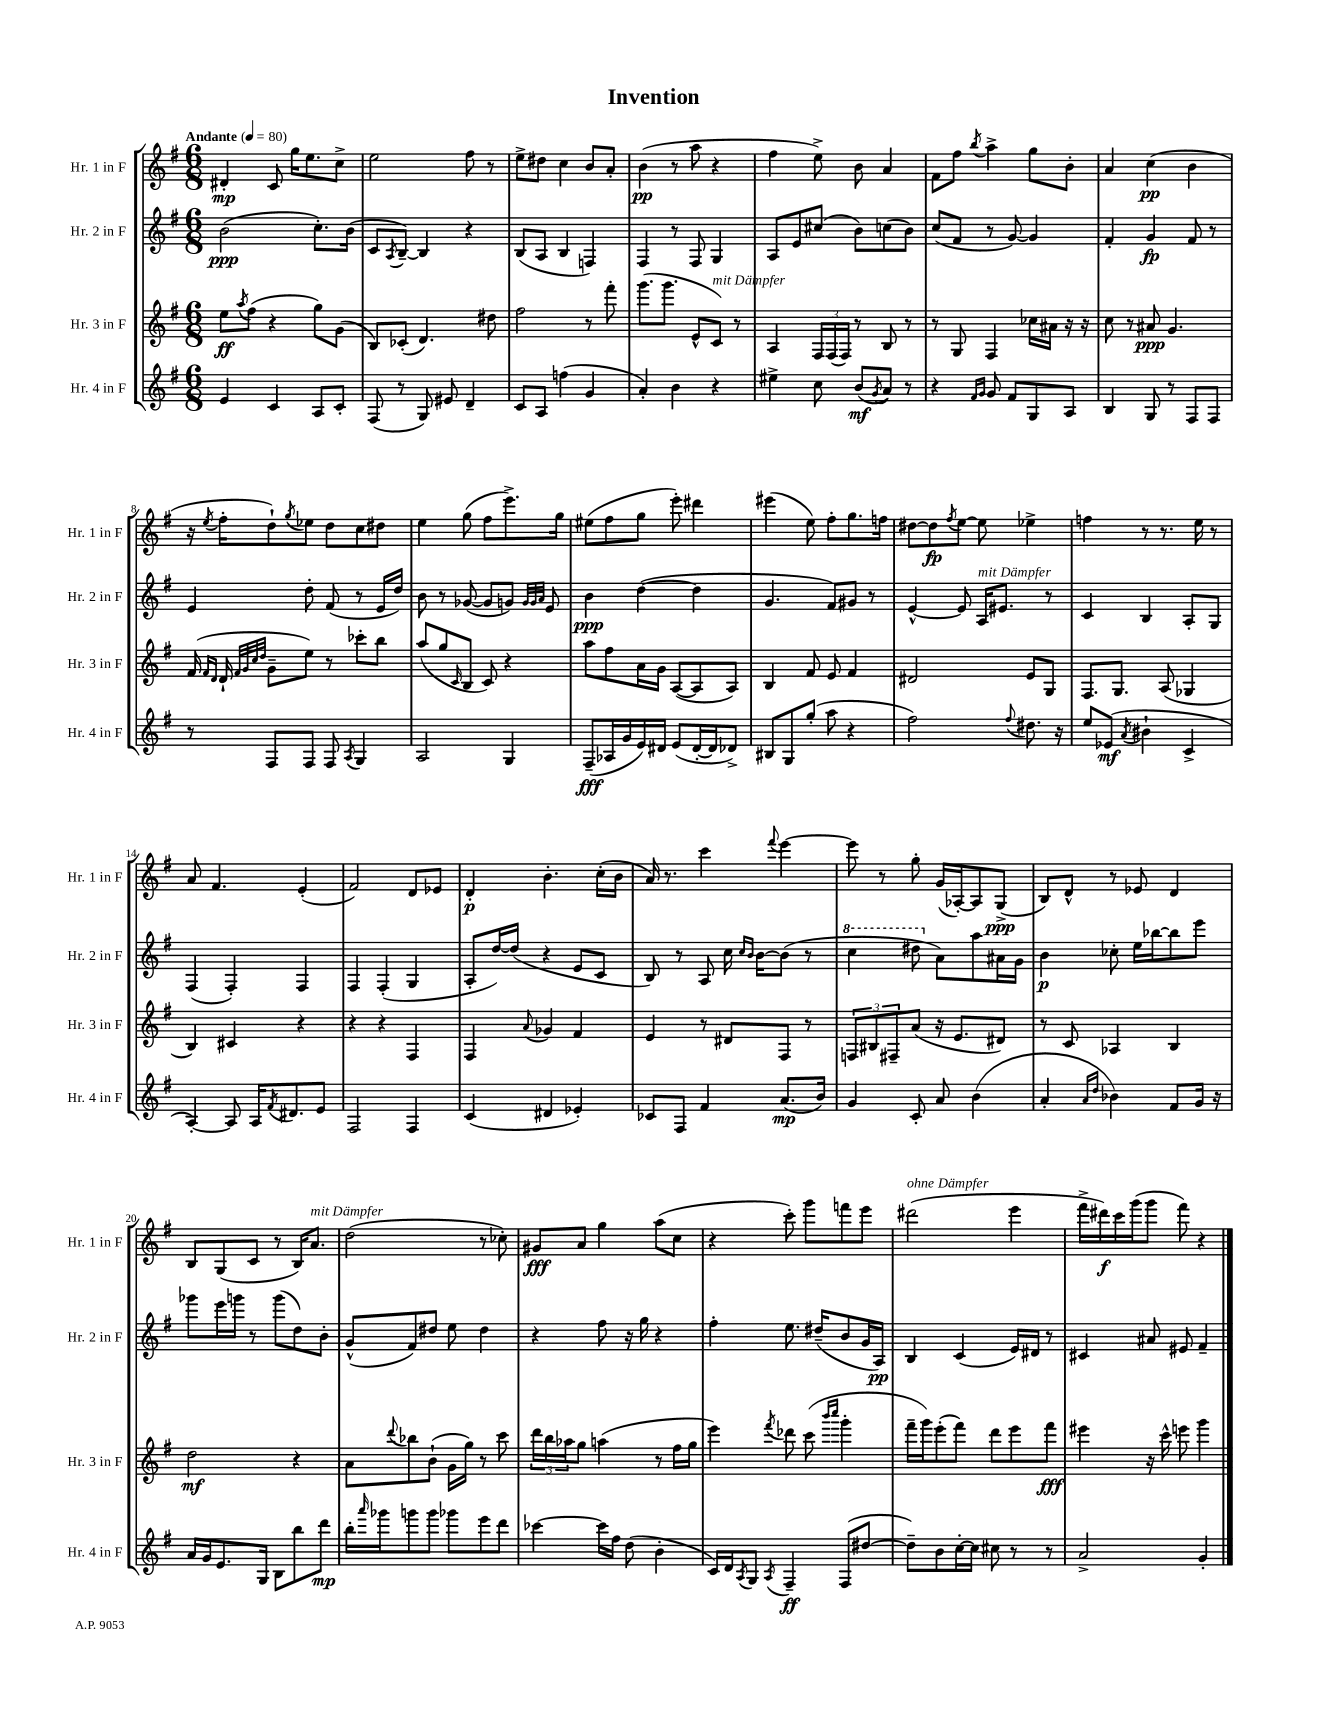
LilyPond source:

\header { title = "Invention" }
<<
\new StaffGroup <<
\new Staff = "s0" \with { instrumentName = "Hr. 1 in F" shortInstrumentName = "Hr. 1 in F" } {
    \clef treble \key g \major \numericTimeSignature \time 6/8 \tempo "Andante" 4 = 80
    dis'4-.\mp c'8 g''16 e''8. c''8-> |
    e''2 fis''8 r8 |
    e''8-> dis''8 c''4 b'8 a'8-. |
    b'4\pp( r8 a''8 r4 |
    fis''4 e''8->) b'8 a'4 |
    fis'8 fis''8 \acciaccatura { b''8 } a''4-> g''8 b'8-. |
    a'4 c''4\pp( b'4 |
    r16 \acciaccatura { e''8 } fis''16-. d''8-!) \acciaccatura { g''8 } ees''8 d''8 c''8 dis''8 |
    e''4 g''8( fis''8 e'''8.->) g''16 |
    eis''8( fis''8 g''8 e'''8-.) dis'''4 |
    eis'''4( e''8) fis''8-. g''8. f''16 |
    dis''8~ dis''8\fp \acciaccatura { fis''8 } e''8~ e''8 ees''4-> |
    f''4 r8 r8. e''16 r8 |
    a'8 fis'4. e'4-.( |
    fis'2) d'8 ees'8 |
    d'4-.\p b'4.-. c''16-.( b'16 |
    a'16) r8. c'''4 \appoggiatura { fis'''8 } e'''4~ |
    e'''8 r8 g''8-. g'16( aes16~-.) aes8 g8->\ppp( |
    b8) d'8-^ r8 ees'8 d'4 |
    b8 g8( c'8 r8 b16) a'8.^\markup { \italic "mit Dämpfer" } |
    d''2( r8 ces''8-.) |
    gis'8\fff a'8 g''4 a''8( c''8 |
    r4 c'''8-.) g'''8 f'''8 e'''8 |
    dis'''2^\markup { \italic "ohne Dämpfer" }( e'''4 |
    fis'''16-> dis'''16\f) c'''16 g'''16( g'''8 fis'''8) r4 \bar "|." |
}
\new Staff = "s1" \with { instrumentName = "Hr. 2 in F" shortInstrumentName = "Hr. 2 in F" } {
    \clef treble \key g \major \numericTimeSignature \time 6/8
    b'2\ppp( c''8.-.) b'16( |
    c'8 \acciaccatura { a8 } b8~--) b4 r4 |
    b8( a8 b4 f4) |
    fis4 r8 fis8 g4 |
    a8 e'8 cis''8( b'8) c''8( b'8) |
    c''8( fis'8 r8 g'8~) g'4 |
    fis'4-. g'4\fp fis'8 r8 |
    e'4 d''8-. fis'8( r8 e'16 d''16) |
    b'8 r8 ges'8~( ges'8 g'8) \grace { g'32 g'32 a'32 } e'8 |
    b'4\ppp d''4~( d''4 |
    g'4. fis'8) gis'8 r8 |
    e'4~-^ e'8 a16^\markup { \italic "mit Dämpfer" } eis'8. r8 |
    c'4 b4 a8-. g8 |
    fis4( fis4-.) fis4 |
    fis4 fis4-.( g4 |
    a8-. d''16~) d''16( r4 e'8 c'8 |
    b8) r8 a8 c''16 \grace { c''16 b'16 } b'16~ b'8( r8 |
    \ottava #1 c'''4 dis'''8 \ottava #0 a'8) a''8 ais'16 g'16 |
    b'4\p ces''8-. e''16 bes''16~ bes''8 e'''8 |
    ges'''8 e'''16 g'''16 r8 g'''8( d''8) b'8-. |
    g'8-^( fis'8) dis''8 e''8 dis''4 |
    r4 fis''8 r16 g''16 r4 |
    fis''4-. e''8. dis''16--( b'8 g'16 a16\pp) |
    b4 c'4( e'16) dis'16 r8 |
    cis'4 ais'8 eis'8 fis'4-- \bar "|." |
}
\new Staff = "s2" \with { instrumentName = "Hr. 3 in F" shortInstrumentName = "Hr. 3 in F" } {
    \clef treble \key g \major \numericTimeSignature \time 6/8
    e''8\ff \acciaccatura { a''8 } fis''8( r4 g''8) g'8( |
    b8) ces'8-.( d'4.) dis''8 |
    fis''2 r8 fis'''8-. |
    g'''8.( g'''8. e'8-^ c'8^\markup { \italic "mit Dämpfer" }) r8 |
    a4 \tuplet 3/2 { fis16 fis16( fis16) } r8 b8 r8 |
    r8 g8 fis4 ces''16 ais'16 r16 r16 |
    c''8 r8 ais'8\ppp g'4. |
    fis'16( \grace { fis'16 d'16 } d'16-! \grace { fis'32 g'32 c''32 d''32 } g'8-- e''8) r8 ces'''8-. b''8 |
    a''8( g''8 \grace { c'16 } b8 c'8) r4 |
    a''8 fis''8 a'16 g'16 a8~( a8 a8) |
    b4 fis'8 e'8 fis'4 |
    dis'2 e'8 g8 |
    fis8. g8. a8( ges4 |
    b4) cis'4 r4 |
    r4 r4 fis4 |
    fis4 \appoggiatura { a'8 } ges'4 fis'4 |
    e'4 r8 dis'8 fis8 r8 |
    \tuplet 3/2 { f8 bis8 fis8-- } a'8( r16 e'8. dis'8) |
    r8 c'8 aes4 b4 |
    d''2\mf r4 |
    a'8 \appoggiatura { d'''8 } bes''8 b'8-!( g'16 g''16) r8 c'''8 |
    \tuplet 3/2 { d'''16 b''16 aes''16 } g''8 a''4( r8 fis''16 g''16 |
    e'''4) \acciaccatura { fis'''8 } des'''8 c'''8( \grace { b'''16 c''''16 } g'''4-. |
    fis'''16-- g'''16) e'''8-.( fis'''8) d'''8 e'''8 fis'''8\fff |
    eis'''4 r16 c'''16-^ e'''8 g'''4 \bar "|." |
}
\new Staff = "s3" \with { instrumentName = "Hr. 4 in F" shortInstrumentName = "Hr. 4 in F" } {
    \clef treble \key g \major \numericTimeSignature \time 6/8
    e'4 c'4 a8 c'8-. |
    fis8( r8 g8) eis'8 d'4-- |
    c'8 a8 f''4( g'4 |
    a'4-.) b'4 r4 |
    eis''4-> c''8 b'8\mf( \acciaccatura { g'8 } a'8) r8 |
    r4 \grace { fis'16 g'16 } g'8 fis'8 g8 a8 |
    b4 g8 r8 fis8 fis8 |
    r8 fis8 fis8 fis8 \acciaccatura { a8 } g4 |
    a2 g4 |
    fis8--\fff( aes16 g'16 e'16) dis'16 e'8( dis'16~-. dis'16 des'8->) |
    bis8 g8 g''8-.( a''8 r4 |
    fis''2) \appoggiatura { fis''8 } dis''8. r16 |
    e''8 ees'8\mf( \acciaccatura { a'8 } bis'4-! c'4-> |
    a4~-.) a8 a16 \acciaccatura { fis'8 } dis'8. e'8 |
    fis2 fis4 |
    c'4( dis'4 ees'4-.) |
    ces'8 fis8 fis'4 a'8.\mp( b'16) |
    g'4 c'8-. a'8 b'4( |
    a'4-. \grace { a'16 d''16 } bes'4) fis'8 g'16 r16 |
    a'16 g'16 e'8. g16 b8 b''8 d'''8\mp |
    b''16-. \grace { a'''16 } ges'''16 g'''8 g'''8 ges'''8 e'''8 d'''8 |
    ces'''4~ ces'''16 fis''16 d''8( b'4-. |
    c'16) d'16 \acciaccatura { a8 } g8 \acciaccatura { a8 } fis4--\ff fis8( dis''8~ |
    dis''8--) b'8 c''16~-. c''16 cis''8 r8 r8 |
    a'2-> g'4-. \bar "|." |
}
>>
>>
